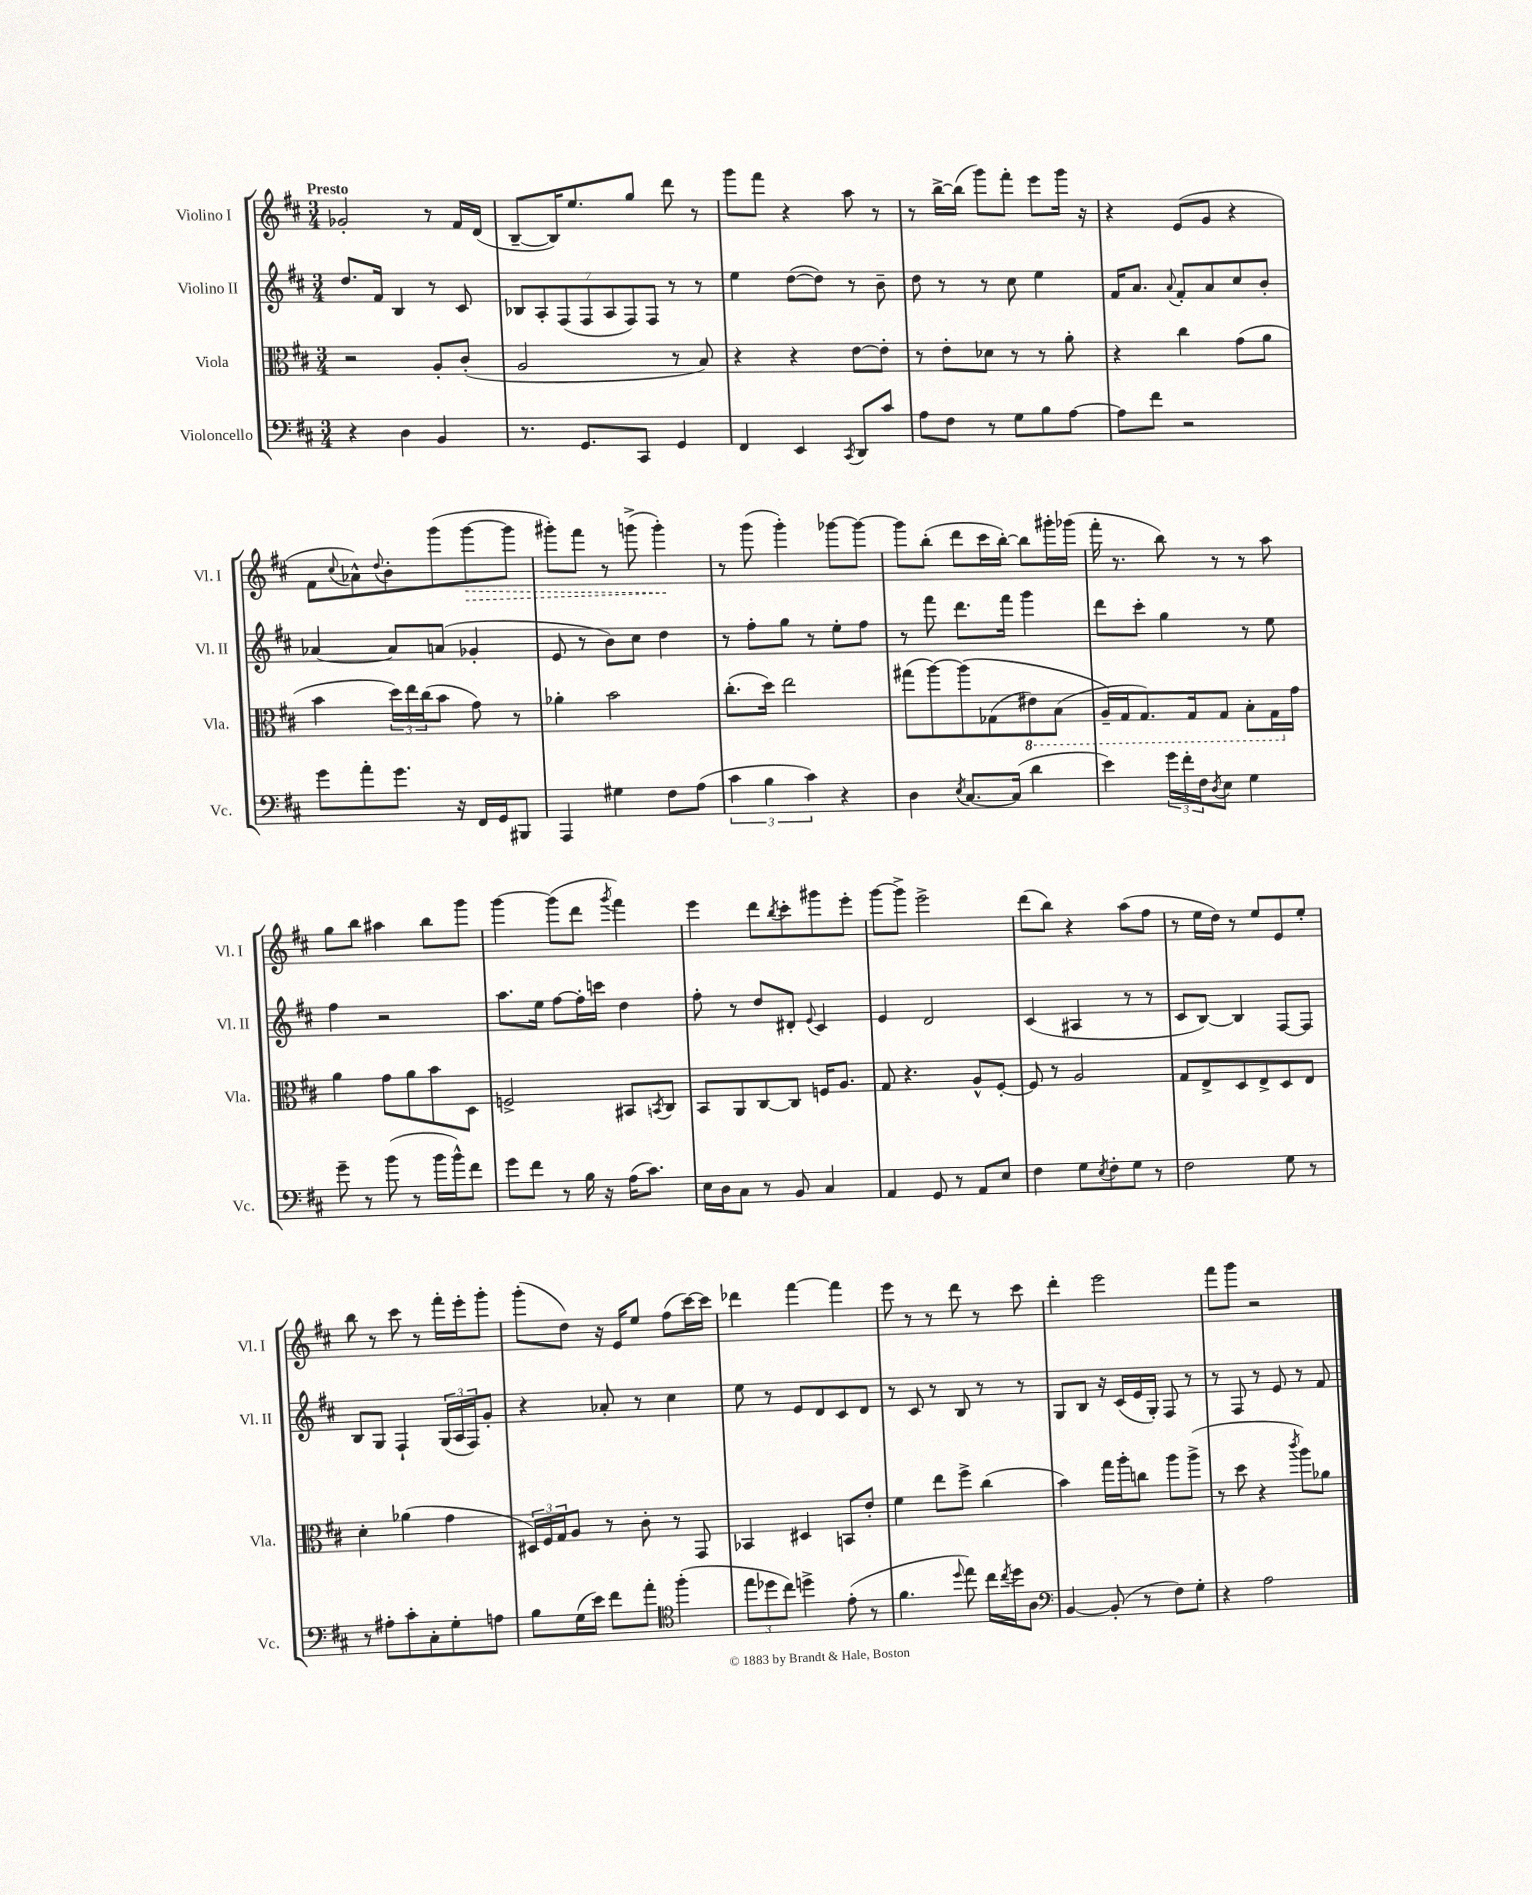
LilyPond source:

<<
\new StaffGroup <<
\new Staff = "s0" \with { instrumentName = "Violino I" shortInstrumentName = "Vl. I" } {
    \clef treble \key d \major \numericTimeSignature \time 3/4 \tempo "Presto"
    ges'2-. r8 fis'16 d'16( |
    b8~-- b16) e''8. g''8 d'''8 r8 |
    g'''8 fis'''8 r4 a''8 r8 |
    r8 b''16~-> b''16( g'''8) fis'''8-. e'''8 g'''16 r16 |
    r4 e'8( g'8 r4 |
    fis'8 \appoggiatura { cis''8 } aes'8-^) \appoggiatura { d''8 } b'8-. g'''8( \once \override Hairpin.style = #'dashed-line g'''8~\> g'''8 |
    gis'''8-.) fis'''8 r8 g'''8->( g'''4-.\!) |
    r8 g'''8( g'''4-.) ges'''8~ ges'''8~ |
    ges'''8 b''8-.( d'''8 cis'''16 b''16~-.) b''8 gis'''16-. ges'''16( |
    fis'''16-. r8. b''8) r8 r8 a''8 |
    g''8 b''8 ais''4 b''8 g'''8 |
    g'''4~ g'''8( d'''8 \acciaccatura { g'''8 } fis'''4) |
    e'''4 d'''8 \acciaccatura { b''8 } cis'''8-. gis'''8 e'''8-. |
    g'''8~ g'''8-> e'''2-> |
    d'''8( b''8) r4 a''8( fis''8 |
    r8 e''16 d''16) r8 e''8 e'8 e''8-. |
    b''8 r8 cis'''8 r8 fis'''16-. e'''16-. g'''8-. |
    g'''8-.( d''8) r16 e'16 e''8 fis''8( cis'''16~) cis'''16 |
    des'''4 fis'''4~ fis'''4 |
    e'''8 r8 r8 d'''8 r8 cis'''8 |
    d'''4-. e'''2 |
    fis'''8 g'''8 r2 \bar "|." |
}
\new Staff = "s1" \with { instrumentName = "Violino II" shortInstrumentName = "Vl. II" } {
    \clef treble \key d \major \numericTimeSignature \time 3/4
    d''8. fis'16 b4 r8 cis'8 |
    \tuplet 7/4 { bes8 a8-. fis8( fis8 a8 fis8) fis8 } r8 r8 |
    e''4 d''8~( d''8) r8 b'8-- |
    d''8 r8 r8 cis''8 e''4 |
    fis'16 a'8. \appoggiatura { a'8 } fis'8-. a'8 cis''8 b'8-. |
    aes'4~ aes'8 a'8( ges'4-. |
    e'8 r8 b'8) cis''8 d''4 |
    r8 fis''8-. g''8 r8 e''8-. fis''8 |
    r8 fis'''8 d'''8. fis'''16 g'''4 |
    d'''8 cis'''8-. g''4 r8 e''8 |
    fis''4 r2 |
    a''8. e''16 fis''8~ fis''16-. c'''16 d''4 |
    fis''8-. r8 d''8 dis'8-. \appoggiatura { e'8 } cis'4 |
    e'4 d'2 |
    cis'4( ais4 r8 r8 |
    cis'8 b8~) b4 fis8~ fis8 |
    b8 g8 fis4-! \tuplet 3/2 { g16( a16 fis16) } g'8-. |
    r4 aes'8-. r8 cis''4 |
    e''8 r8 e'8 d'8 cis'8 d'8 |
    r8 cis'8 r8 b8 r8 r8 |
    g8 b8 r16 cis'16( e'16 g16-.) fis8 r8 |
    r8 fis8 r8 e'8 r8 fis'8 \bar "|." |
}
\new Staff = "s2" \with { instrumentName = "Viola" shortInstrumentName = "Vla." } {
    \clef alto \key d \major \numericTimeSignature \time 3/4
    r2 a8-. cis'8-.( |
    a2 r8 b8) |
    r4 r4 e'8~ e'8-. |
    r8 e'8-. des'8 r8 r8 a'8-. |
    r4 cis''4 g'8( a'8 |
    b'4 \tuplet 3/2 { d''16) e''16 cis''16( } b'8 g'8) r8 |
    aes'4-. b'2 |
    cis''8.-.( d''16) e''2 |
    gis''8( a''8~) a''8\( ges8( \ottava #-1 eis8) b,8( |
    a,16--\) g,16 g,8.) g,16 g,8 b,8-. g,16 \ottava #0 g'16 |
    a'4 g'8 a'8 b'8 d8 |
    f2-> bis,8 \acciaccatura { b,8 } cis8 |
    b,8 a,8 cis8~ cis8 f16 a8. |
    g8 r4. a8-^ fis8~-. |
    fis8 r8 a2 |
    g8 e8-> d8 e8-> d8 e8 |
    d'4-. aes'4( g'4 |
    \tuplet 3/2 { dis16) fis16 g16 } a8 r8 cis'8-. r8 g,8 |
    bes,4 dis4 b,8 e'8-. |
    fis'4 e''8 fis''8-> cis''4( |
    b'4) g''16 a''16-. c''8 a''8 a''8->( |
    r8 d''8 r4 \acciaccatura { cis'''8 } a''8) aes'8 \bar "|." |
}
\new Staff = "s3" \with { instrumentName = "Violoncello" shortInstrumentName = "Vc." } {
    \clef bass \key d \major \numericTimeSignature \time 3/4
    r4 d4 b,4 |
    r8. g,8. cis,8 g,4 |
    fis,4 e,4 \acciaccatura { cis,8 } d,8 cis'8 |
    a8 fis8 r8 g8 b8 a8~ |
    a8 fis'8 r2 |
    g'8 a'8-. g'8. r16 fis,16 g,16 bis,,8 |
    a,,4 gis4 fis8 a8( |
    \tuplet 3/2 { cis'4 b4 cis'4) } r4 |
    d4 \acciaccatura { e8 } cis8.~ cis16( d'4 |
    e'4) \tuplet 3/2 { g'16 fis'16-. fis16 } \acciaccatura { d8 } e8 g4 |
    g'8-- r8 b'8( r8 b'16 b'16-^) fis'8 |
    g'8 fis'8 r8 b16 r16 a16( cis'8.) |
    e16 d16 cis8 r8 b,8 cis4 |
    a,4 g,8 r8 a,8 e8 |
    fis4 g8 \acciaccatura { e8 } fis8-. g8 r8 |
    fis2 g8 r8 |
    r8 ais8-. cis'8-. cis8-. g8-. a8 |
    b8 g16( e'16) fis'8 a'8-. \clef tenor fis''4-.( |
    \tuplet 3/2 { e''8 des''8 cis''8) } d''4-> e'8-.( r8 |
    fis'4. \appoggiatura { d''8 } e''8) cis''16 \acciaccatura { cis''8 } d''16 a8 |
    \clef bass b,4~ b,8-.( r8 fis8) g8-. |
    r4 a2 \bar "|." |
}
>>
>>
\layout { \context { \Score \remove "Bar_number_engraver" } }
